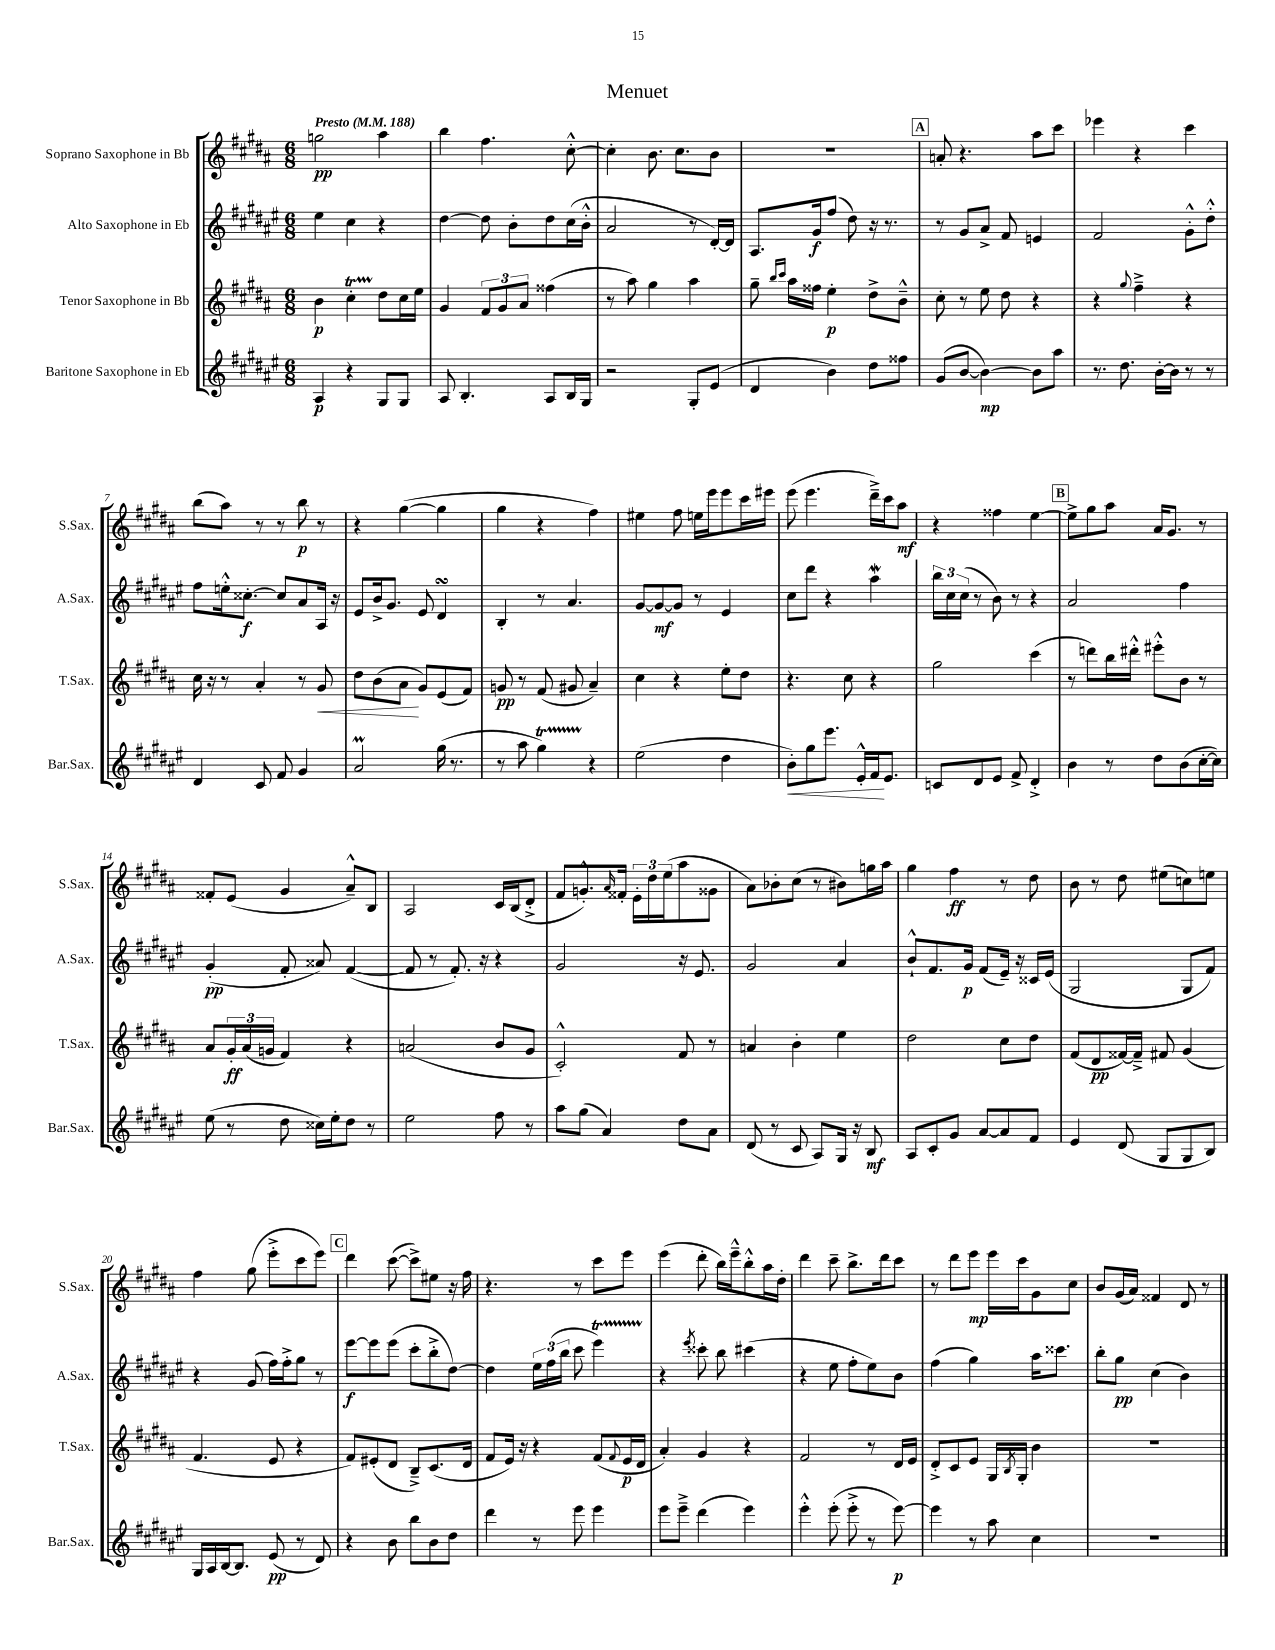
\header { title = "Menuet" }
<<
\new StaffGroup <<
\new Staff = "s0" \with { instrumentName = "Soprano Saxophone in Bb" shortInstrumentName = "S.Sax." } {
    \clef treble \key b \major \numericTimeSignature \time 6/8 \tempo "Presto" 4 = 188
    g''2\pp ais''4 |
    b''4 fis''4. cis''8~-.-^ |
    cis''4-. b'8. cis''8. b'8 |
    R2. |
    \mark \markup { \box "A" } a'8-. r4. ais''8 cis'''8 |
    ees'''4 r4 cis'''4 |
    b''8( ais''8) r8 r8 b''8\p r8 |
    r4 gis''4~( gis''4 |
    gis''4 r4 fis''4) |
    eis''4 fis''8 e''16 e'''16 e'''8 cis'''16 eis'''16 |
    e'''8( e'''4. dis'''16--->) cis'''16 ais''8\mf |
    r4 fisis''4 e''4~ |
    \mark \markup { \box "B" } e''8-> gis''8 ais''8 ais'16 gis'8. r8 |
    fisis'8-. e'8( gis'4 ais'8---^) b8 |
    ais2 cis'16 b16( dis'8-.-> |
    fis'8 g'8.-.-^) \grace { ais'16 } fisis'16-. \tuplet 3/2 { e'16-. dis''16 e''16( } ais''8 gisis'8 |
    ais'8) bes'8-. cis''8( r8 bis'8) g''16 ais''16 |
    gis''4 fis''4\ff r8 dis''8 |
    b'8 r8 dis''8 eis''8( c''8) e''8 |
    fis''4 gis''8( e'''8-.-> cis'''8 e'''8) |
    \mark \markup { \box "C" } dis'''4 cis'''8~( cis'''8->) eis''8 r16 fis''16 |
    r4. r8 cis'''8 e'''8 |
    e'''4( dis'''8-. b''16) e'''16---^ b''8-.-^ ais''16 dis''16-. |
    dis'''4 cis'''8-- b''8.-> dis'''16 cis'''8 |
    r8 dis'''8 e'''8\mp e'''16 cis'''16 gis'8 cis''8 |
    b'8 gis'16( ais'16) fisis'4 dis'8 r8 \bar "|." |
}
\new Staff = "s1" \with { instrumentName = "Alto Saxophone in Eb" shortInstrumentName = "A.Sax." } {
    \clef treble \key fis \major \numericTimeSignature \time 6/8
    eis''4 cis''4 r4 |
    dis''4~ dis''8 b'8-. dis''8 cis''16( b'16-.-^ |
    ais'2 r8 dis'16~-.) dis'16 |
    ais8. gis'16\f fis''8( dis''8) r16 r8. |
    \mark \markup { \box "A" } r8 gis'8 ais'8-> fis'8 e'4 |
    fis'2 gis'8-.-^ dis''8-.-^ |
    fis''8 e''16-.-^ cisis''8.~-.\f cisis''8 ais'8 ais16 r16 |
    eis'8 b'16-> gis'8. eis'8 dis'4\turn |
    b4-. r8 ais'4. |
    gis'8~ gis'8~\mf gis'8 r8 eis'4 |
    cis''8 dis'''8 r4 ais''4\mordent |
    \tuplet 3/2 { b''16 cis''16 cis''16( } r8 b'8) r8 r4 |
    \mark \markup { \box "B" } ais'2 fis''4 |
    gis'4-.\pp( fis'8-. aisis'8) fis'4~( |
    fis'8 r8 fis'8.-.) r16 r4 |
    gis'2 r16 eis'8. |
    gis'2 ais'4 |
    b'8-!-^ fis'8. gis'16\p fis'8( eis'16--) r16 cisis'16 eis'16( |
    gis2 gis8 fis'8) |
    r4 gis'8( fis''16) fis''16-.-> gis''8 r8 |
    \mark \markup { \box "C" } eis'''8~\f eis'''8 eis'''8( cis'''8-. b''8-.-> dis''8~) |
    dis''4 \tuplet 3/2 { eis''16 fis''16( b''16 } cis'''8 eis'''4\startTrillSpan) |
    r4\stopTrillSpan \acciaccatura { eis'''8 } cisis'''8-. b''8 cis'''4( |
    r4 eis''8 fis''8-. eis''8) b'8 |
    fis''4( gis''4) ais''16 cisis'''8. |
    b''8-. gis''8\pp cis''4( b'4) \bar "|." |
}
\new Staff = "s2" \with { instrumentName = "Tenor Saxophone in Bb" shortInstrumentName = "T.Sax." } {
    \clef treble \key b \major \numericTimeSignature \time 6/8
    b'4\p cis''4-.\startTrillSpan dis''8\stopTrillSpan cis''16 e''16 |
    gis'4 \tuplet 3/2 { fis'8 gis'8 ais'8 } fisis''4( |
    r8 ais''8) gis''4 ais''4 |
    gis''8-- \grace { b''16 cis'''16 } ais''16 fisis''16 e''4-.\p dis''8-> b'8---^ |
    \mark \markup { \box "A" } cis''8-. r8 e''8 dis''8 r4 |
    r4 \appoggiatura { gis''8 } fis''4---> r4 |
    cis''16 r16 r8 ais'4-. r8 gis'8\< |
    dis''8 b'8( ais'8\! gis'8) e'8( fis'8) |
    g'8\pp r8 fis'8( gis'8 ais'4--) |
    cis''4 r4 e''8-. dis''8 |
    r4. cis''8 r4 |
    gis''2 cis'''4( |
    \mark \markup { \box "B" } r8 d'''8) b''16 dis'''16-.-^ eis'''8-.-^ b'8 r8 |
    ais'8 \tuplet 3/2 { gis'16-.\ff ais'16( g'16 } fis'4) r4 |
    a'2( b'8 gis'8 |
    cis'2-.-^) fis'8 r8 |
    a'4 b'4-. e''4 |
    dis''2 cis''8 dis''8 |
    fis'8( dis'8\pp fisis'16~) fisis'16---> fis'8 gis'4( |
    fis'4. e'8 r4 |
    \mark \markup { \box "C" } fis'8) eis'8-.( dis'8 b8--->) cis'8.( dis'16 |
    fis'8 e'16) r16 r4 fis'8( \appoggiatura { fis'8 } e'16\p dis'16 |
    ais'4-.) gis'4 r4 |
    fis'2 r8 dis'16 e'16 |
    dis'8-.-> cis'8 e'8 gis16 \acciaccatura { b8 } gis16-. b'4 |
    R2. \bar "|." |
}
\new Staff = "s3" \with { instrumentName = "Baritone Saxophone in Eb" shortInstrumentName = "Bar.Sax." } {
    \clef treble \key fis \major \numericTimeSignature \time 6/8
    ais4\p r4 gis8 gis8 |
    ais8 b4.-. ais8 b16 gis16 |
    r2 gis8-. eis'8( |
    dis'4 b'4) dis''8 fisis''8 |
    \mark \markup { \box "A" } gis'8( b'8~ b'4~\mp) b'8 ais''8 |
    r8. dis''8. b'16~-. b'16 r8 r8 |
    dis'4 cis'8 fis'8 gis'4 |
    ais'2\prall gis''16( r8. |
    r8 ais''8 gis''4\startTrillSpan) r4\stopTrillSpan |
    eis''2( dis''4 |
    b'8-.\<) gis''8 eis'''8. eis'16-.-^ fis'16\! eis'8. |
    c'8 dis'8 eis'8 fis'8-> dis'4-.-> |
    \mark \markup { \box "B" } b'4 r8 dis''8 b'8( cis''16~-. cis''16) |
    eis''8( r8 dis''8 cisis''16) eis''16-. dis''8 r8 |
    eis''2 fis''8 r8 |
    ais''8 gis''8( ais'4) dis''8 ais'8 |
    dis'8( r8 cis'8 ais8) gis16 r16 b8\mf |
    ais8 cis'8-. gis'8 ais'8~ ais'8 fis'8 |
    eis'4 dis'8( gis8 gis8 b8) |
    gis16 ais16 b16~ b8. eis'8\pp( r8 dis'8) |
    \mark \markup { \box "C" } r4 b'8 b''8 b'8 dis''8 |
    dis'''4 r8 eis'''8 eis'''4 |
    eis'''8 eis'''8---> dis'''4( eis'''4) |
    eis'''4-.-^ eis'''8-.( eis'''8-.-> r8 eis'''8~\p) |
    eis'''4 r8 ais''8 cis''4 |
    R2. \bar "|." |
}
>>
>>
